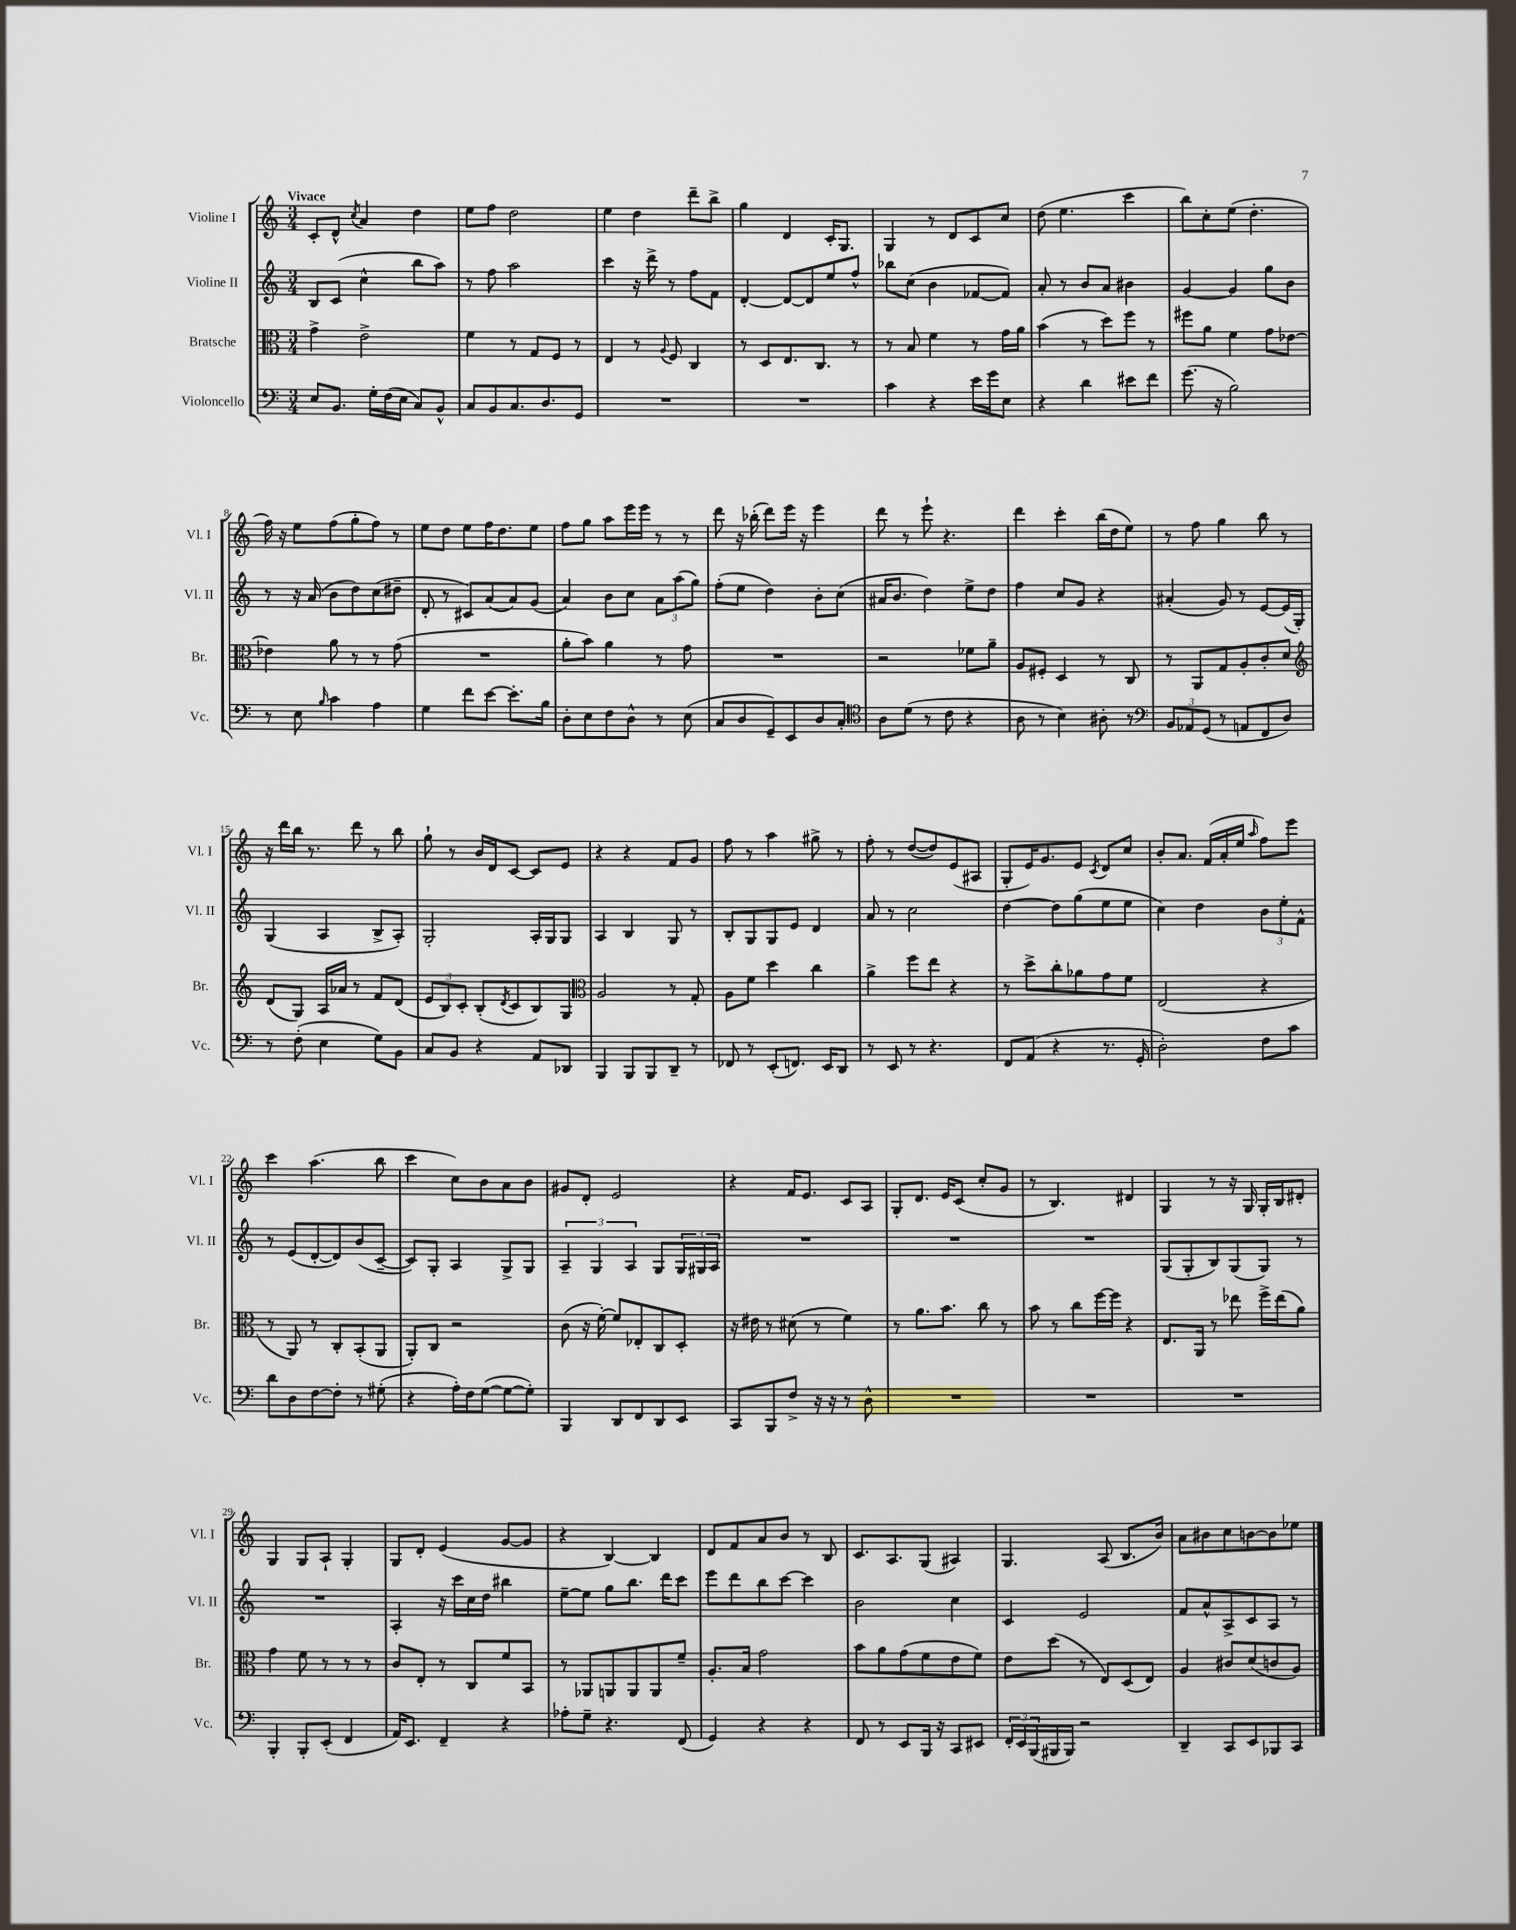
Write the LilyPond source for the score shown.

<<
\new StaffGroup <<
\new Staff = "s0" \with { instrumentName = "Violine I" shortInstrumentName = "Vl. I" } {
    \clef treble \key c \major \numericTimeSignature \time 3/4 \tempo "Vivace"
    c'8-. d'8-^ \acciaccatura { c''8 } a'4 d''4 |
    e''8 f''8 d''2 |
    e''4 d''4 d'''8-- b''8-> |
    g''4 d'4 c'16-. g8. |
    g4 r8 d'8 c'8 c''8 |
    d''8( e''4. c'''4 |
    b''8) c''8-. e''8( d''4.-. |
    f''16) r16 e''8 f''8( g''8-. f''8) r8 |
    e''8 d''8 e''8 f''16 d''8. e''8 |
    f''8 g''8 a''8 e'''16 e'''16 r8 r8 |
    d'''8 r16 bes''16-.( d'''8) e'''16 r16 e'''4 |
    d'''8 r8 e'''8-! r4. |
    d'''4 c'''4-. b''16( d''16 e''8) |
    r8 f''8 g''4 b''8 r8 |
    r16 d'''16 b''16 r8. d'''8 r8 b''8 |
    g''8-! r8 b'16 d'16 c'8~ c'8 e'8 |
    r4 r4 f'8 g'8 |
    f''8 r8 a''4 gis''8-> r8 |
    f''8-. r8 d''8~( d''8) e'8( ais8 |
    g8-. e'16) g'8. e'8 \acciaccatura { c'8 } d'8 c''8 |
    b'8-. a'8. f'16( a'16-. e''16 \grace { a''16 } f''8) e'''8 |
    c'''4 a''4.( b''8 |
    c'''4 c''8) b'8 a'8 b'8 |
    gis'8 d'8-. e'2 |
    r4 f'16 e'8. c'8 a8 |
    g8-. d'8. e'16 c'8( c''8-. g'8 |
    r8 b4.) dis'4 |
    g4 r8 r16 g16 g16-. b16 dis'8-. |
    g4 g8 a8-! g4-. |
    g8 d'8-. e'4( g'8~ g'8 |
    r4 b4~) b4 |
    d'8 f'8 a'8 b'8 r8 b8 |
    c'8. a8. g8( ais4) |
    g4. a8( b8. b'16) |
    a'8 bis'8 c''8 b'8~ b'8 ees''8 \bar "|." |
}
\new Staff = "s1" \with { instrumentName = "Violine II" shortInstrumentName = "Vl. II" } {
    \clef treble \key c \major \numericTimeSignature \time 3/4
    b8 c'8( c''4-^ b''8 a''8) |
    r8 f''8 a''2 |
    c'''4 r16 d'''16-> r8 f''8 f'8 |
    d'4~-. d'8~ d'8 e''8 f''8-^ |
    bes''8 c''8( b'4 fes'8~ fes'8) |
    a'8-. r8 b'8 a'8 bis'4 |
    g'4~ g'4 g''8 b'8 |
    r8 r16 a'16( b'8 d''8) c''8( dis''8-- |
    d'8-. r8 cis'8) a'8( a'8) g'8( |
    a'4) b'8 c''8 \tuplet 3/2 { a'8 a''8( g''8) } |
    f''8-.( e''8 d''4) b'8-. c''8( |
    ais'16 b'8. d''4) e''8-> d''8 |
    f''4 c''8 g'8 r4 |
    ais'4-.( g'8) r8 e'8~ e'16( g16-.) |
    g4( a4 b8-> a8-.) |
    g2-. a16-. g16 g8 |
    a4 b4 g8 r8 |
    b8-. g8 g8 e'8 d'4 |
    a'8 r8 c''2 |
    d''4~ d''8 g''8( e''8 e''8 |
    c''4) d''4 \tuplet 3/2 { b'8 e''8-. f'8-^ } |
    r8 e'8( d'8~-. d'8) b'8( c'8~-- |
    c'8) g8-. a4 g8-> g8 |
    \tuplet 3/2 { a4-- g4 a4 } g8 \tuplet 3/2 { g16 gis16 a16 } |
    R2. |
    R2. |
    R2. |
    g8( g8-. b8) g8( g8) r8 |
    R2. |
    a4-. r16 c'''16 c''16 d''16 bis''4 |
    e''8~-- e''8 g''8 b''8. d'''16 c'''8 |
    e'''8 d'''8 b''8 c'''8~ c'''4 |
    b'2 c''4 |
    c'4 e'2 |
    f'8 a'8-^ a8-> c'8 a8 r8 \bar "|." |
}
\new Staff = "s2" \with { instrumentName = "Bratsche" shortInstrumentName = "Br." } {
    \clef alto \key c \major \numericTimeSignature \time 3/4
    g'4-> e'2-> |
    f'4 r8 g8 f8 r8 |
    e4 r8 \appoggiatura { a8 } f8 c4 |
    r8 d8 e8. c8. r8 |
    r8 b8 f'4 r8 g'16 a'16 |
    b'4( r8 d''8) f''8 r8 |
    fis''8 a'8 f'4 g'8 ees'8~ |
    ees'4 a'8 r8 r8 g'8( |
    R2. |
    a'8-. b'8) a'4 r8 g'8 |
    R2. |
    r2 fes'8 a'8-- |
    a8 fis8-. d4 r8 c8 |
    r8 a,8 g8 a8-. c'8-. d'8 |
    \clef treble d'8( g8) a16 aes'16 r8 f'8 d'8( |
    \tuplet 3/2 { e'8 b8) c'8-. } b8-.( \acciaccatura { d'8 } c'8 b8) g8 |
    \clef alto a2 r8 g8-. |
    a8 f'8 d''4 c''4 |
    a'4-> f''8 e''8 r4 |
    r8 d''8-> c''8-. aes'8 g'8 f'8 |
    e2( r4 |
    r8 a,8) r8 c8-. b,8-.( a,8 |
    a,8-.) c8 r2 |
    c'8( r16 f'16~-.) f'8 ees8-. c8 d8-. |
    r16 eis'16 r8 dis'8( r8 f'4) |
    r8 a'8. b'8. c''8 r8 |
    b'8 r8 c''8 f''16~ f''16 r4 |
    e8. a,16 r8 ees''8 f''16-> ees''16( a'8) |
    g'4 f'8 r8 r8 r8 |
    c'8 e8-. r8 c8 f'8 b,8 |
    r8 aes,8 a,8 a,8 a,8 f'8-- |
    a8.-. b16 g'2 |
    b'8 a'8 g'8( f'8 e'8 f'8) |
    e'8 d''8( r8 e8) d8( e8) |
    a4 cis'8 d'8( c'8 a8) \bar "|." |
}
\new Staff = "s3" \with { instrumentName = "Violoncello" shortInstrumentName = "Vc." } {
    \clef bass \key c \major \numericTimeSignature \time 3/4
    e8 b,8. g16-. f16( e16 c8) b,8-^ |
    c8 b,8 c8. d8. g,8 |
    R2. |
    R2. |
    c'4 r4 e'16 g'16 e8 |
    r4 d'4 eis'8 f'8 |
    g'8.( r16 b2) |
    r8 e8 \grace { b16 } c'4 a4 |
    g4 f'8 e'8~ e'8.-. b16 |
    d8-. e8 f8 d8-^ r8 e8( |
    c8 d8 g,8--) e,8 d8 c8-. |
    \clef tenor a8 d'8( r8 c'8 r4 |
    a8 r8 b4) ais8-. r8 |
    \clef bass \tuplet 3/2 { b,8 aes,8 g,8( } r8 a,8 f,8 d8) |
    r8 f8-.( e4 g8) b,8 |
    c8 b,8 r4 a,8 des,8 |
    b,,4 b,,8 b,,8 d,8-- r8 |
    fes,8 r8 e,8-.( f,8.) e,16 d,8 |
    r8 e,8 r8 r4. |
    f,8 a,8( r4 r8. g,16-. |
    d2-.) f8 c'8 |
    d'8 d8 f8~ f8-. r8 gis8-.( |
    r4 a16-.) f16 g8~( g8~ g8-.) |
    b,,4 d,8 f,8 d,8 e,8 |
    c,8 b,,8 f8-> r16 r16 r8 d8-^ |
    R2. |
    R2. |
    R2. |
    b,,4-. b,,8-. e,8-.( f,4 |
    a,16) e,8. f,4-- r4 |
    aes8-. g8-- r4. f,8( |
    g,4) r4 r4 |
    f,8 r8 e,8 b,,16 r16 c,8 eis,8 |
    \tuplet 3/2 { f,16-. e,16 b,,16( } bis,,16 bis,,16) r2 |
    d,4-- c,8 e,8 bes,,8 c,8 \bar "|." |
}
>>
>>
